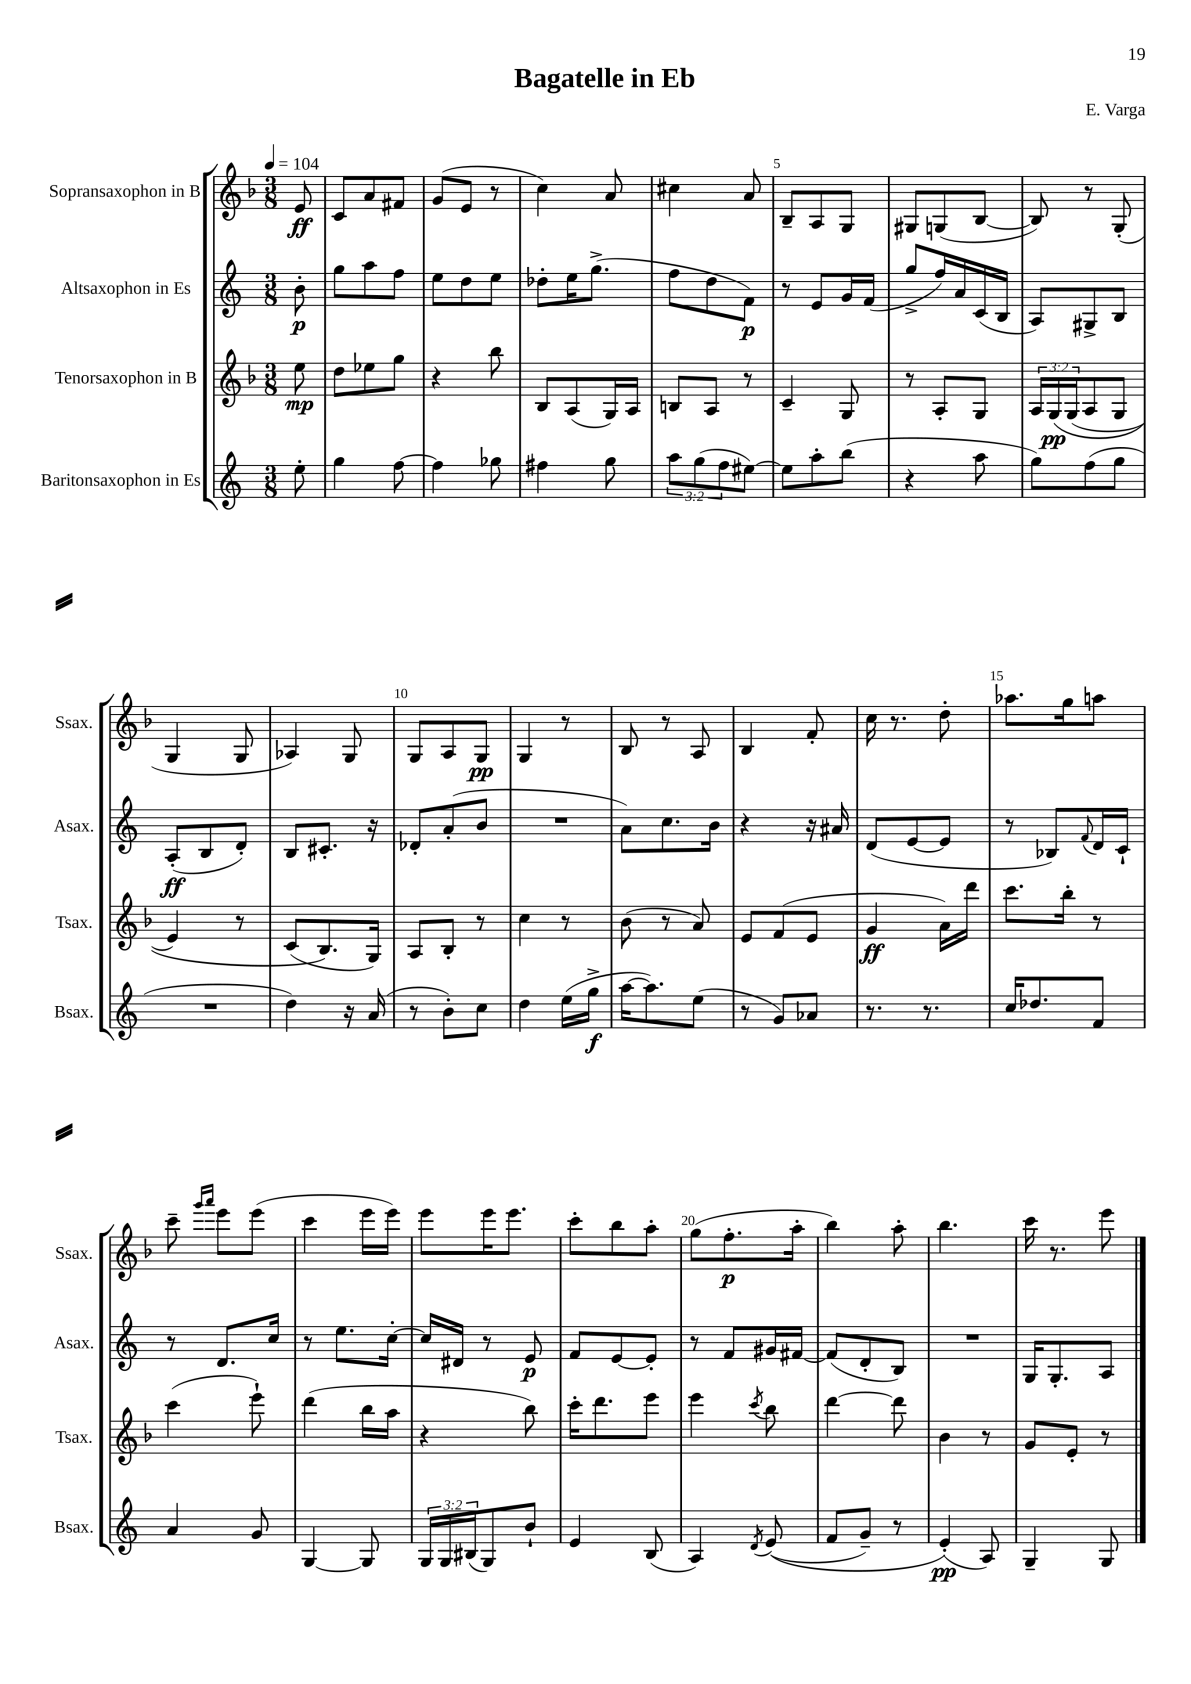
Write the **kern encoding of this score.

**kern	**kern	**kern	**kern
*staff4	*staff3	*staff2	*staff1
*clefG2	*clefG2	*clefG2	*clefG2
*k[]	*k[b-]	*k[]	*k[b-]
*M3/8	*M3/8	*M3/8	*M3/8
*MM104	*MM104	*MM104	*MM104
8ee'	8ee	8b'	8e
=	=	=	=
4gg	8dd	8gg	8c
.	8ee-	8aa	8a
[8ff	8gg	8ff	8f#
=	=	=	=
4ff]	4r	8ee	(8g
.	.	8dd	8e
8gg-	8bb-	8ee	8r
=	=	=	=
4ff#	8B-	8dd-'	4cc)
.	(8A	16ee	.
.	.	(8.gg^	.
8gg	16G)	.	8a
.	16A	.	.
=	=	=	=
12aa	8B	8ff	4cc#
(12gg	.	.	.
.	8A	8dd	.
12ff	.	.	.
[8ee#)	8r	8f)	8a
=	=	=	=
8ee#]	4c~	8r	8B-~
8aa'	.	8e	8A
(8bb	8G	16g	8G
.	.	(16f	.
=	=	=	=
4r	8r	8gg^	8G#
.	8A'	16ff)	(8G
.	.	16a	.
8aa	8G	(16c	[8B-
.	.	16B	.
=	=	=	=
8gg)	24A	8A)	8B-])
.	&(24G	.	.
.	(24G	.	.
(8ff	8A	8G#^	8r
8gg	8G	8B	(8G'
=	=	=	=
4.r	4e)	(8A'	4G
.	.	8B	.
.	8r	8d')	8G
=	=	=	=
4dd)	(8c	8B	4A-)
.	8.B-&)	8.c#'	.
16r	.	.	8G
(16a	16G)	16r	.
=	=	=	=
8r	8A	8d-'	8G
8b')	8B-'	(8a'	8A
8cc	8r	8b	8G
=	=	=	=
4dd	4cc	4.r	4G
(16ee	8r	.	8r
16gg^	.	.	.
=	=	=	=
[16aa	(8b-	8a)	8B-
8.aa])	.	.	.
.	8r	8.cc	8r
(8ee	8a)	.	8A
.	.	16b	.
=	=	=	=
8r	8e	4r	4B-
8g)	(8f	.	.
8a-	8e	16r	8f'
.	.	16a#	.
=	=	=	=
8.r	4g	(8d	16cc
.	.	.	8.r
.	.	[8e	.
8.r	.	.	.
.	16a)	8e]	8dd'
.	16ddd	.	.
=	=	=	=
16cc	8.ccc	8r	8.aa-
8.dd-	.	.	.
.	.	8B-)	.
.	16bb-'	.	16gg
.	.	8qqf	.
8f	8r	16d	8aa
.	.	16c`	.
=	=	=	=
4a	(4ccc	8r	8ccc~
.	.	.	16qqggg
.	.	.	16qqaaa
.	.	8.d	8eee
8g	8eee`)	.	(8eee
.	.	16cc	.
=	=	=	=
[4G	(4ddd	8r	4ccc
.	.	8.ee	.
8G]	16bb-	.	16eee
.	16aa	[16cc'	16eee)
=	=	=	=
24G	4r	16cc]	8eee
24G	.	.	.
.	.	16d#	.
(24B#	.	.	.
8G)	.	8r	16eee
.	.	.	8.eee
8b`	8bb-)	8e	.
=	=	=	=
4e	16ccc'	8f	8ccc'
.	8.ddd	.	.
.	.	[8e	8bb-
(8B	8eee	8e']	8aa'
=	=	=	=
4A)	4eee	8r	(8gg
.	.	8f	8.ff'
8qd	8qccc	.	.
&((8e	8bb-	16g#	.
.	.	[16f#	16aa'
=	=	=	=
8f	[4ddd	(8f#]	4bb-)
8g~)	.	8d'	.
8r	8ddd]	8B)	8aa'
=	=	=	=
(4e'&)	4b-	4.r	4.bb-
8A)	8r	.	.
=	=	=	=
4G~	8g	16G	16ccc
.	.	8.G'	8.r
.	8e'	.	.
8G	8r	8A	8eee
==	==	==	==
*-	*-	*-	*-
